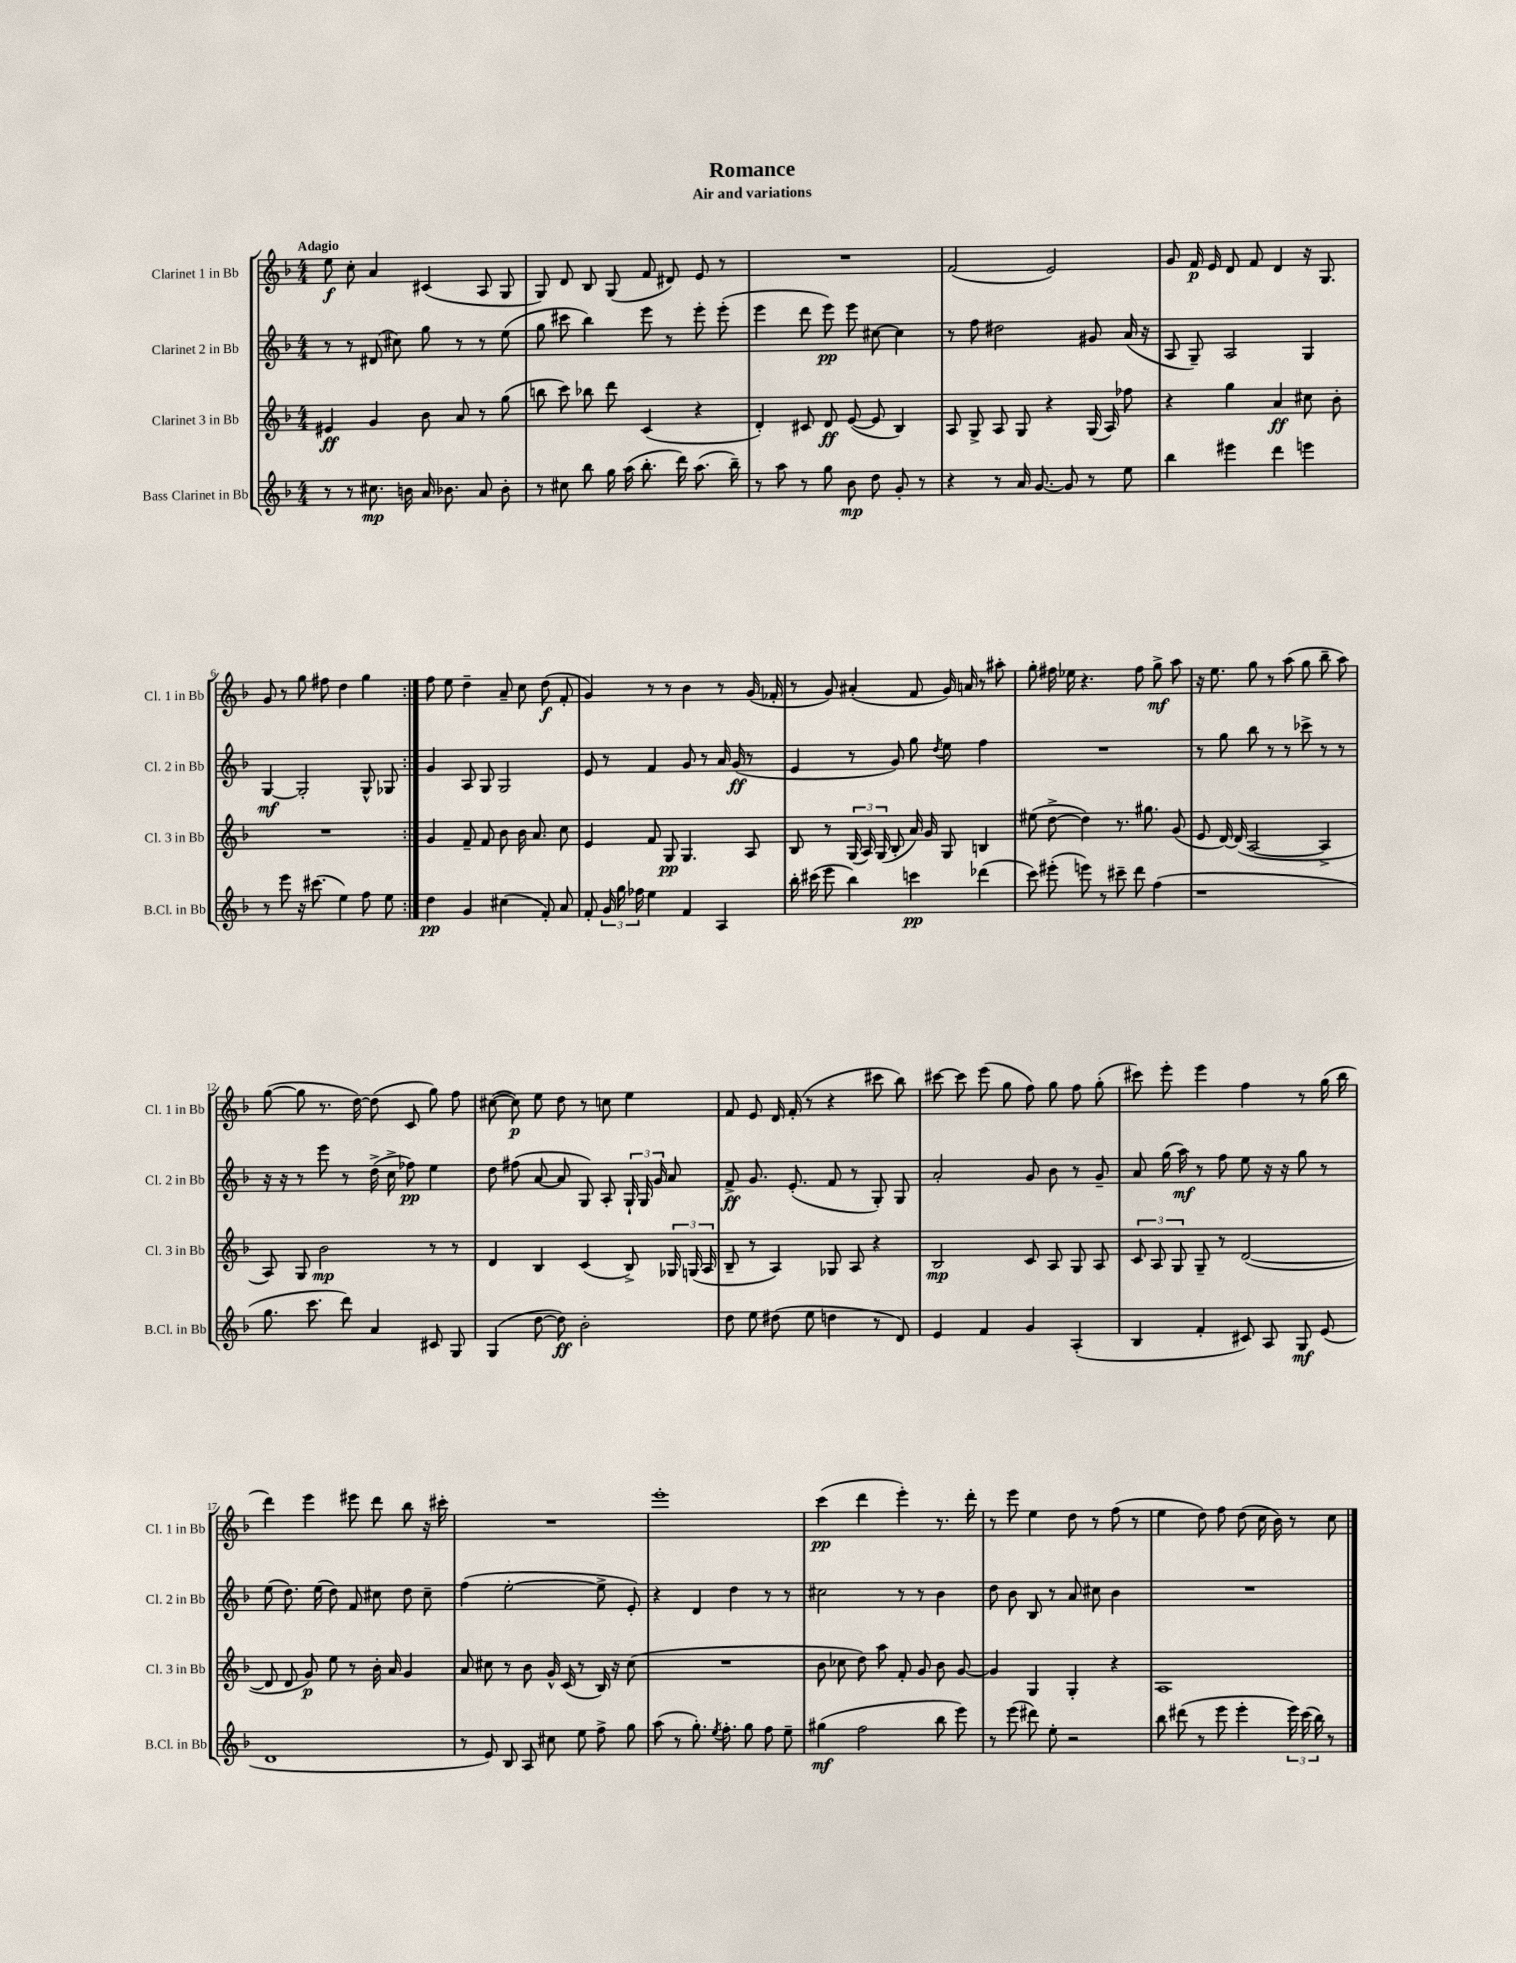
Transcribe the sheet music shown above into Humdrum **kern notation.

**kern	**kern	**kern	**kern
*staff4	*staff3	*staff2	*staff1
*clefG2	*clefG2	*clefG2	*clefG2
*k[b-]	*k[b-]	*k[b-]	*k[b-]
*M4/4	*M4/4	*M4/4	*M4/4
8r	4e#/	8r	8ee\
8r	.	8r	8cc'\
8.cc#\	4g/	(8d#/	4a/
.	.	8cc#\)	.
16b\	.	.	.
16a/	8b-\	8gg\	(4c#/
8.b-\	.	.	.
.	8a/	8r	.
8a/	8r	8r	8A/
8b-'\	(8gg\	(8ee\	8G/
=	=	=	=
8r	8bb\	8gg\	8G/)
8cc#\	8ccc\)	8ccc#\	8d/
8bb-\	8bb-\	4bb-\)	8B-/
16gg\	8ddd\	.	(8G/
(16aa\	.	.	.
8.bb-'\	(4c/	8eee\	8f/
.	.	8r	8d#/)
16ddd\)	.	.	.
(8.aa\	4r	8eee'\	8e/
.	.	(8eee'\	8r
16bb-~\)	.	.	.
=	=	=	=
8r	4d'/)	4eee\	1r
8aa\	.	.	.
8r	8c#/	8ddd\	.
8gg\	8d/	8eee\)	.
8b-\	([8e/	8eee\	.
8dd\	8e/]	[8cc#\	.
8g'/	4B-/)	4cc#\]	.
8r	.	.	.
=	=	=	=
4r	8A/	8r	(2f/
.	8G^/	8ff\	.
8r	8A/	2dd#\	.
16a/	8G/	.	.
[8.g/	.	.	.
.	4r	.	2e/)
8g/]	.	.	.
8r	(16G/	8g#/	.
.	16A/)	.	.
8ee\	8ff-\	(16a/	.
.	.	16r	.
=	=	=	=
4bb-\	4r	8A/	8g/
.	.	8G~/)	16f/
.	.	.	16e/
4eee#\	4gg\	2A/	8d/
.	.	.	8f/
4ddd\	4a/	.	4d/
4eee\	8cc#\	4G/	16r
.	.	.	8.G/
.	8b-'\	.	.
=	=	=	=
8r	1r	[4G/	8g/
8eee\	.	.	8r
16r	.	2G'/]	8gg\
(8.ccc#\	.	.	.
.	.	.	8ff#\
4ee\)	.	.	4dd\
8ff\	.	8G^^/	4gg\
8ee\	.	8G-/	.
=:|!	=:|!	=:|!	=:|!
4dd\	4g/	4g/	8ff\
.	.	.	8ee\
4g/	8f~/	8A/	4dd~\
.	8f/	8G/	.
(4cc#\	8b-\	2G/	8a~/
.	16b-\	.	8cc\
.	8.a/	.	.
8f'/)	.	.	(8dd\
8a/	8cc\	.	8f'/
=	=	=	=
8f'/	4e/	8e/	4g/)
24g/	.	8r	.
24gg\	.	.	.
24ff-\	.	.	.
4ee\	8f/	4f/	8r
.	8G/	.	8r
4f/	4.G/	8g/	4b-\
.	.	8r	.
4A/	.	16a/	8r
.	.	(16g/	.
.	8A/	8r	(16g/
.	.	.	16f-'/
=	=	=	=
16bb-'\	8B-/	4e/	8r
(16ccc#\	.	.	.
8eee\	8r	.	8g/)
4bb-\)	(24G/	8r	(4a#'/
.	24A/)	.	.
.	(24G/	.	.
.	8B-'/	8g/)	.
4ccc\	16a/)	8gg\	8f/
.	16g/	.	.
.	.	8qdd/	.
.	8G/	8ee\	16g/)
.	.	.	16a/
(4ddd-\	4B/	4ff\	8r
.	.	.	8aa#'\
=	=	=	=
8ccc\)	(8ee#\	1r	8gg'\
(8eee#'\	[8dd^\	.	16ff#\
.	.	.	16ee-\
8eee\)	4dd\])	.	4.r
8r	.	.	.
8ccc#~\	8.r	.	.
8ddd\	.	.	8ff#\
.	8.gg#\	.	.
(4ff\	.	.	8gg^\
.	(8g/	.	8aa\
=	=	=	=
1r	8e/	8r	16r
.	.	.	8.ee\
.	[16d/)	8gg\	.
.	(16d/]	.	.
.	[2A/	8bb-\	8gg\
.	.	8r	8r
.	.	8r	(8aa\
.	.	8ccc-^\	8gg\
.	4A^/]	8r	8bb-~\
.	.	8r	8aa\)
=	=	=	=
8.gg\	8A/)	16r	([8gg\
.	.	16r	.
.	8G/	8r	8gg\]
8.ccc\	.	.	.
.	2b-\	8eee\	8.r
8ddd\)	.	8r	.
.	.	.	[16dd\)
4a/	.	(16dd^\	(8dd\]
.	.	16cc^\	.
.	.	8ff-\)	8c/
8c#/	8r	4ee\	8gg\)
8G/	8r	.	8ff\
=	=	=	=
(4G/	4d/	8dd\	([8cc#\
.	.	(8ff#\	8cc#\])
[8dd\	4B-/	[8a/	8ee\
8dd\])	.	8a/]	8dd\
2b-'\	(4c/	8G/)	8r
.	.	8A'/	8cc\
.	8B-^/)	24G`/	4ee\
.	.	24G/	.
.	.	24g/	.
.	24G-/	8a/	.
.	(24G/	.	.
.	24A/	.	.
=	=	=	=
8dd\	8B-~/	8f^/	8f/
8ee\	8r	8.g/	8e/
(8dd#\	4A/)	.	16d/
.	.	(8.e'/	(16f'/
8ee\	.	.	8r
4dd\	8G-/	8f/	4r
.	8A/	8r	.
8r	4r	8G'/)	8ccc#\
8d/)	.	8G/	8bb-\)
=	=	=	=
4e/	2B-/	2a'/	[8ccc#\
.	.	.	8ccc#\]
4f/	.	.	(8eee\
.	.	.	8gg\
4g/	8c/	8g/	8ff\)
.	8A/	8b-\	8gg\
(4A'/	8G/	8r	8ff\
.	8A/	8g~/	(8gg'\
=	=	=	=
4B-/	12c/	8a/	8ccc#\)
.	12A/	.	.
.	.	(16gg\	8eee'\
.	12G/	.	.
.	.	16aa\)	.
4f'/	8G~/	8r	4eee\
.	8r	8ff\	.
8c#/)	([2d/	8ee\	4ff\
8A/	.	16r	.
.	.	16r	.
8G/	.	8gg\	8r
(8e/	.	8r	(16gg\
.	.	.	16bb-\
=	=	=	=
1d	8d/]	(8ee\	4ddd\)
.	8d/	8.dd\)	.
.	8g/)	.	4eee\
.	.	(16ee\	.
.	8ee\	8dd\)	.
.	8r	8f/	8eee#\
.	16b-'\	8cc#\	8ddd\
.	16a/	.	.
.	4g/	8dd\	8bb-\
.	.	8cc#~\	16r
.	.	.	16ccc#'\
=	=	=	=
8r	8a/	(4ff\	1r
8e/)	8cc#\	.	.
8B-/	8r	[2ee'\	.
8A/	8b-\	.	.
8cc#\	16g^^/	.	.
.	(16c/	.	.
8ee\	8r	.	.
8ff^\	16B-/)	8ee^\]	.
.	16r	.	.
8gg\	(8cc#\	8e'/)	.
=	=	=	=
(8aa\	1r	4r	1eee'
8r	.	.	.
8.gg'\)	.	4d/	.
8qee/	.	.	.
8.ff'\	.	.	.
.	.	4dd\	.
8gg\	.	.	.
8ff\	.	8r	.
8ee~\	.	8r	.
=	=	=	=
(4gg#\	8b-\	2cc#\	(4ccc\
.	8cc-\	.	.
2ff\	8dd\)	.	4ddd\
.	8aa\	.	.
.	8f'/	8r	4eee'\)
.	8g/	8r	.
8bb-\	8b-\	4b-\	8.r
8eee\)	[8g/	.	.
.	.	.	16ddd'\
=	=	=	=
8r	4g/]	8dd\	8r
(8eee\	.	8b-\	8eee\
8ddd#\)	4G/	8B-/	4ee\
8ee'\	.	8r	.
2r	4G'/	8a/	8dd\
.	.	8cc#\	8r
.	4r	4b-\	(8ff\
.	.	.	8r
=	=	=	=
8bb-\	1A	1r	4ee\
(8ddd#\	.	.	.
8r	.	.	8dd\)
8eee\	.	.	8ff\
4eee'\	.	.	(8dd\
.	.	.	16cc\
.	.	.	16b-\)
24eee\)	.	.	8r
(24ccc\	.	.	.
24bb-\)	.	.	.
8r	.	.	8cc\
==	==	==	==
*-	*-	*-	*-
